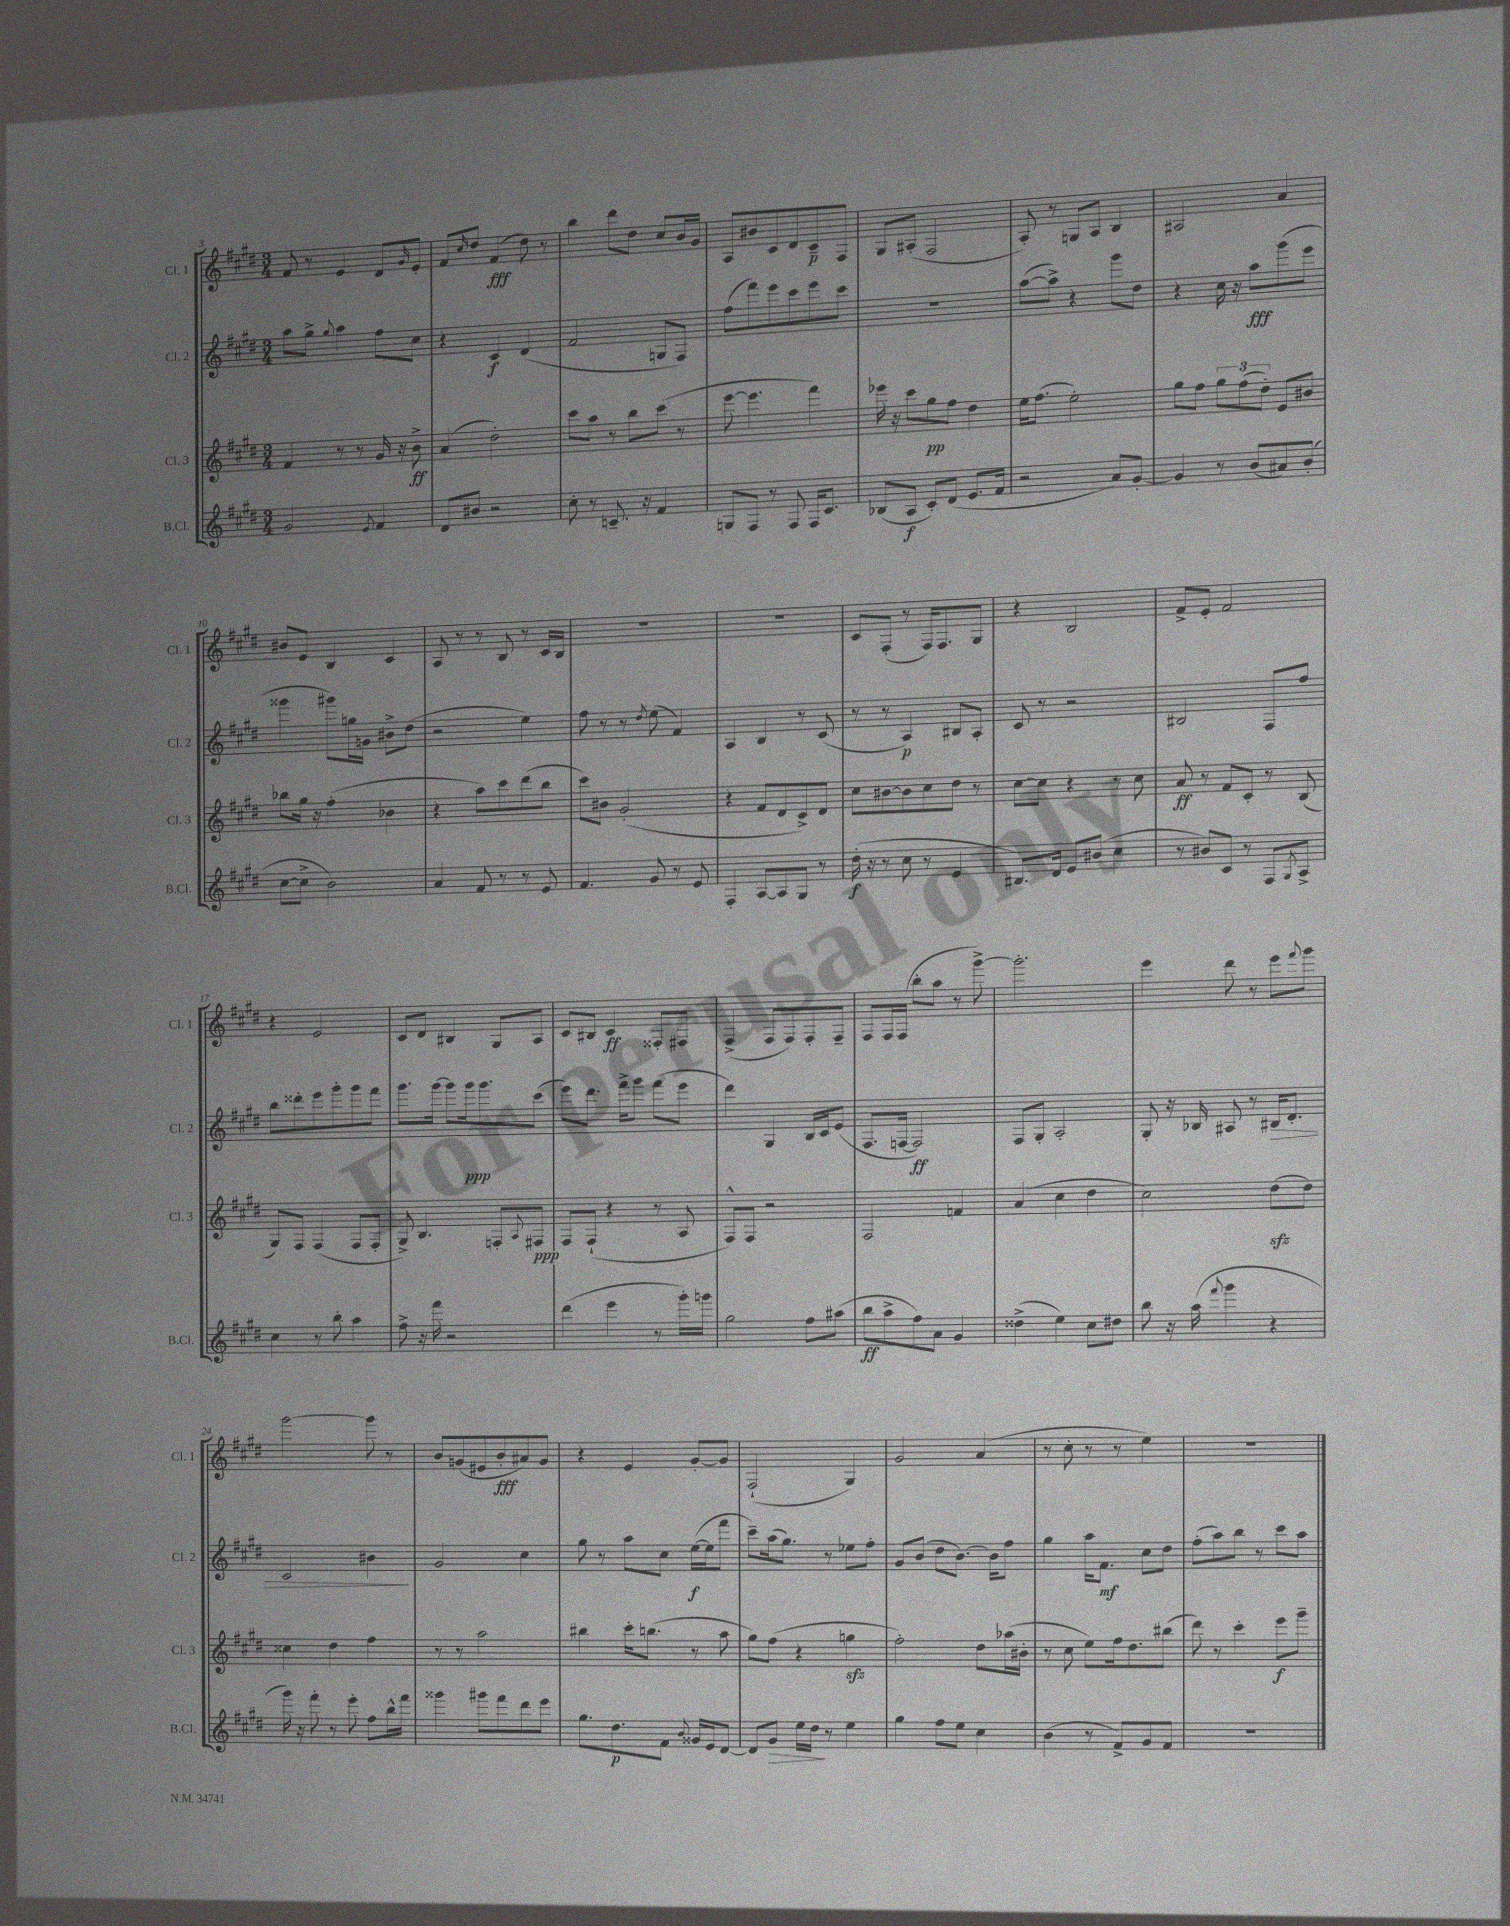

**kern	**kern	**kern	**kern
*staff4	*staff3	*staff2	*staff1
*clefG2	*clefG2	*clefG2	*clefG2
*k[f#c#g#d#]	*k[f#c#g#d#]	*k[f#c#g#d#]	*k[f#c#g#d#]
*M3/4	*M3/4	*M3/4	*M3/4
2g#	4f#	8aa	8f#
.	.	8gg#^	8r
.	.	8qqgg#	.
.	8r	4aa	4e
.	8r	.	.
8qe	.	.	.
4f#	16g#	8ff#	8d#
.	16r	.	.
.	.	.	16qqg#
.	8b^	8cc#	8e'
=	=	=	=
8d#	(4a	4r	8f#
.	.	.	16qqcc#
8b#	.	.	8dd#
2r	2dd#')	4c#	(4f#
.	.	(4d#	8dd#)
.	.	.	8r
=	=	=	=
8cc#'	8ccc#	2f#	4bb
8r	8aa	.	.
8.c~	8r	.	8ddd#
.	8bb	.	8dd#
16r	.	.	.
4f#	(8ccc#	8G	8cc#
.	8r	8F#)	16b
.	.	.	16g#
=	=	=	=
8G	[8eee	(8ff#	8A
8F#	4.eee]	8fff#)	8b#
8r	.	8eee	8c#
8F#	.	8ccc#	8d#
16F#	4fff#)	8eee	8c#~
8.c#	.	.	.
.	.	8ccc#	8F#
=	=	=	=
(8B-	16eee-	2.r	8G#
.	16r	.	.
8A	8ccc#	.	(8A#'
8c#')	8gg#	.	2F#
(8d#	8ff#	.	.
8.e	4dd#	.	.
16f#	.	.	.
=	=	=	=
2r	16ee	([8aa	8A')
.	(8.ff#	.	.
.	.	8aa^])	8r
.	2ee')	4r	8G
.	.	.	8A
8a)	.	8ggg#	4B
[8g#'	.	8dd#	.
=	=	=	=
4g#]	8gg#	4r	2A#
.	8ff#	.	.
8r	12gg#	16cc#	.
.	.	16r	.
.	(12ff#	.	.
(8b	.	8aa	.
.	12dd#')	.	.
8a#)	8e	(8ggg#	4a
(8b'	8b#	8eee	.
=	=	=	=
[8cc#	8bb-	4ggg##	8b#
8cc#^]	16gg#	.	8e
.	16r	.	.
2b)	(4ff#'	8ggg#)	4B
.	.	16gg	.
.	.	16g	.
.	4b-	8b#^	4c#
.	.	(8dd#	.
=	=	=	=
4a	4r	2r	8A
.	.	.	8r
8f#	8aa)	.	8r
8r	8ccc#	.	8B
8r	(8ddd#	4ee)	8r
8e	8bb	.	16c#
.	.	.	16B
=	=	=	=
4.f#	8ccc#)	8ff#	2.r
.	8b#	8r	.
.	(2g#'	8r	.
.	.	8qdd#	.
8g#	.	(8ee	.
8r	.	4f#)	.
8e	.	.	.
=	=	=	=
4F#'	4r	4A	2.r
[8A	8f#	4B	.
8A]	8d#	.	.
8G#	8c#^)	8r	.
8r	8d#	(8c#	.
=	=	=	=
(16dd#'	8cc#	8r	8c#
16r	.	.	.
8r	[8b#	8r	(8F#'
8cc#	8b#]	4A)	8r
8r	8cc#	.	16F#)
.	.	.	8.F#
4e	8dd#	8B#	.
.	8r	8A'	8G#
=	=	=	=
8.B#)	[8cc#	8c#	4r
.	8cc#]	8r	.
16d#	.	.	.
8e	4r	2r	2B
(8b#	.	.	.
4cc#	8r	.	.
.	8cc#	.	.
=	=	=	=
8r	8a	2B#	8f#^
8b#)	8r	.	8e'
8c#	8f#	.	2f#
8r	8c#'	.	.
8F#	8r	8F#	.
8qG#	.	.	.
8A^	(8B	8ff#	.
=	=	=	=
4cc#	8G#)	8bb	4r
.	8F#	8ddd##'	.
8r	(4F#	8eee	2e
8bb'	.	8ggg#'	.
4aa	8F#	8ggg#	.
.	8F#'	8fff#	.
=	=	=	=
8ff#^	8G#^)	8.ggg#	8c#
16r	4.B	.	8d#
16fff#	.	[16ggg#	.
2r	.	8ggg#]	4B#
.	.	16ggg#	.
.	.	8.ggg#	.
.	8F'	.	8G#
.	8qqA	.	.
.	8F#	(8ccc#	8A
=	=	=	=
(4ddd#	8F#	8eee)	8c#
.	(8F#`	8.ddd#	8B#
4eee	4r	.	4c#
.	.	16fff#^	.
.	.	8ggg#	.
8r	8r	(8fff#	8F##'
16ggg#')	8A	8eee	8F#
16ggg	.	.	.
=	=	=	=
2gg#	8F#^^)	4ddd#)	(4F#^
.	8F#	.	.
.	2r	4G#	8F#
.	.	.	8F#)
8ff#	.	16B	8F#'
.	.	16c#	.
(8aa#	.	(8e	8F#~
=	=	=	=
8bb	2F#	8.F#	8F#
8aa^	.	.	16F#
.	.	[16F	(16F#
8ff#)	.	2F])	8bb'
8a	.	.	8aa
4g#	4f	.	8r
.	.	.	[8ggg#^)
=	=	=	=
(4dd##^	(4a	8F#	2.ggg#']
.	.	8G#'	.
4ee)	4cc#	2A'	.
8cc#	4dd#	.	.
8dd#	.	.	.
=	=	=	=
8bb	2cc#)	8G#'	4eee
16r	.	16r	.
(16aa	.	16B-	.
8qqfff#	.	.	.
4ggg#	.	8A#	8ddd#
.	.	8r	8r
4r	(8dd#	16B#	8eee
.	.	8.d#'	.
.	.	.	8qqfff#
.	8dd#)	.	8ggg#
=	=	=	=
16ggg#)	4cc##	2c#	[2ggg#
16r	.	.	.
8fff#'	.	.	.
8r	4dd#	.	.
8eee'	.	.	.
8ff#	4ff#	4b#	8ggg#]
16bb^^	.	.	8r
16fff#	.	.	.
=	=	=	=
4ggg##	8r	2g#	8b
.	8r	.	(8g
8ggg#	2aa	.	8e#
8fff#	.	.	8b'
8ddd#	.	4cc#	8a#)
8eee	.	.	8g
=	=	=	=
8.gg#	4bb#	8gg#	4r
.	.	8r	.
8.dd#	.	.	.
.	16ccc#'	8aa	4e
.	(8.bb	.	.
8f#	.	8cc#	.
8qqb	.	.	.
16g##	8r	([16ee	[8g#'
16e	.	16ee]	.
[8d#	8aa	8fff#	8g#]
=	=	=	=
8d#]	8gg#)	8ccc#~)	(2F#`
8g#	(8ff#	(16aa	.
.	.	8.gg#)	.
16ee	4r	.	.
16dd#	.	.	.
8r	.	8r	.
4ee	4gg	8ee-	4G#)
.	.	8ff#'	.
=	=	=	=
4gg#	2ff#')	8g#	2g#
.	.	(8b	.
8ff#	.	8dd#	.
8ee	.	[8.b)	.
4cc#	8dd#	.	(4a
.	.	16b]	.
.	(16aa-	8ff#	.
.	16b#'	.	.
=	=	=	=
(4b	8r	4gg#	8r
.	8cc#	.	8cc#'
8r	8ee)	16aa	8r
.	.	8.f#	.
8f#^)	16ff#	.	8r
.	8.dd#	.	.
8g#	.	8cc#	4ee)
8f#	(8bb#	8dd#	.
=	=	=	=
2.r	8ddd#)	(8ff#'	2.r
.	8r	8aa)	.
.	4ccc#'	8bb	.
.	.	8r	.
.	8eee	8ccc#	.
.	8ggg#~	8aa	.
==	==	==	==
*-	*-	*-	*-
